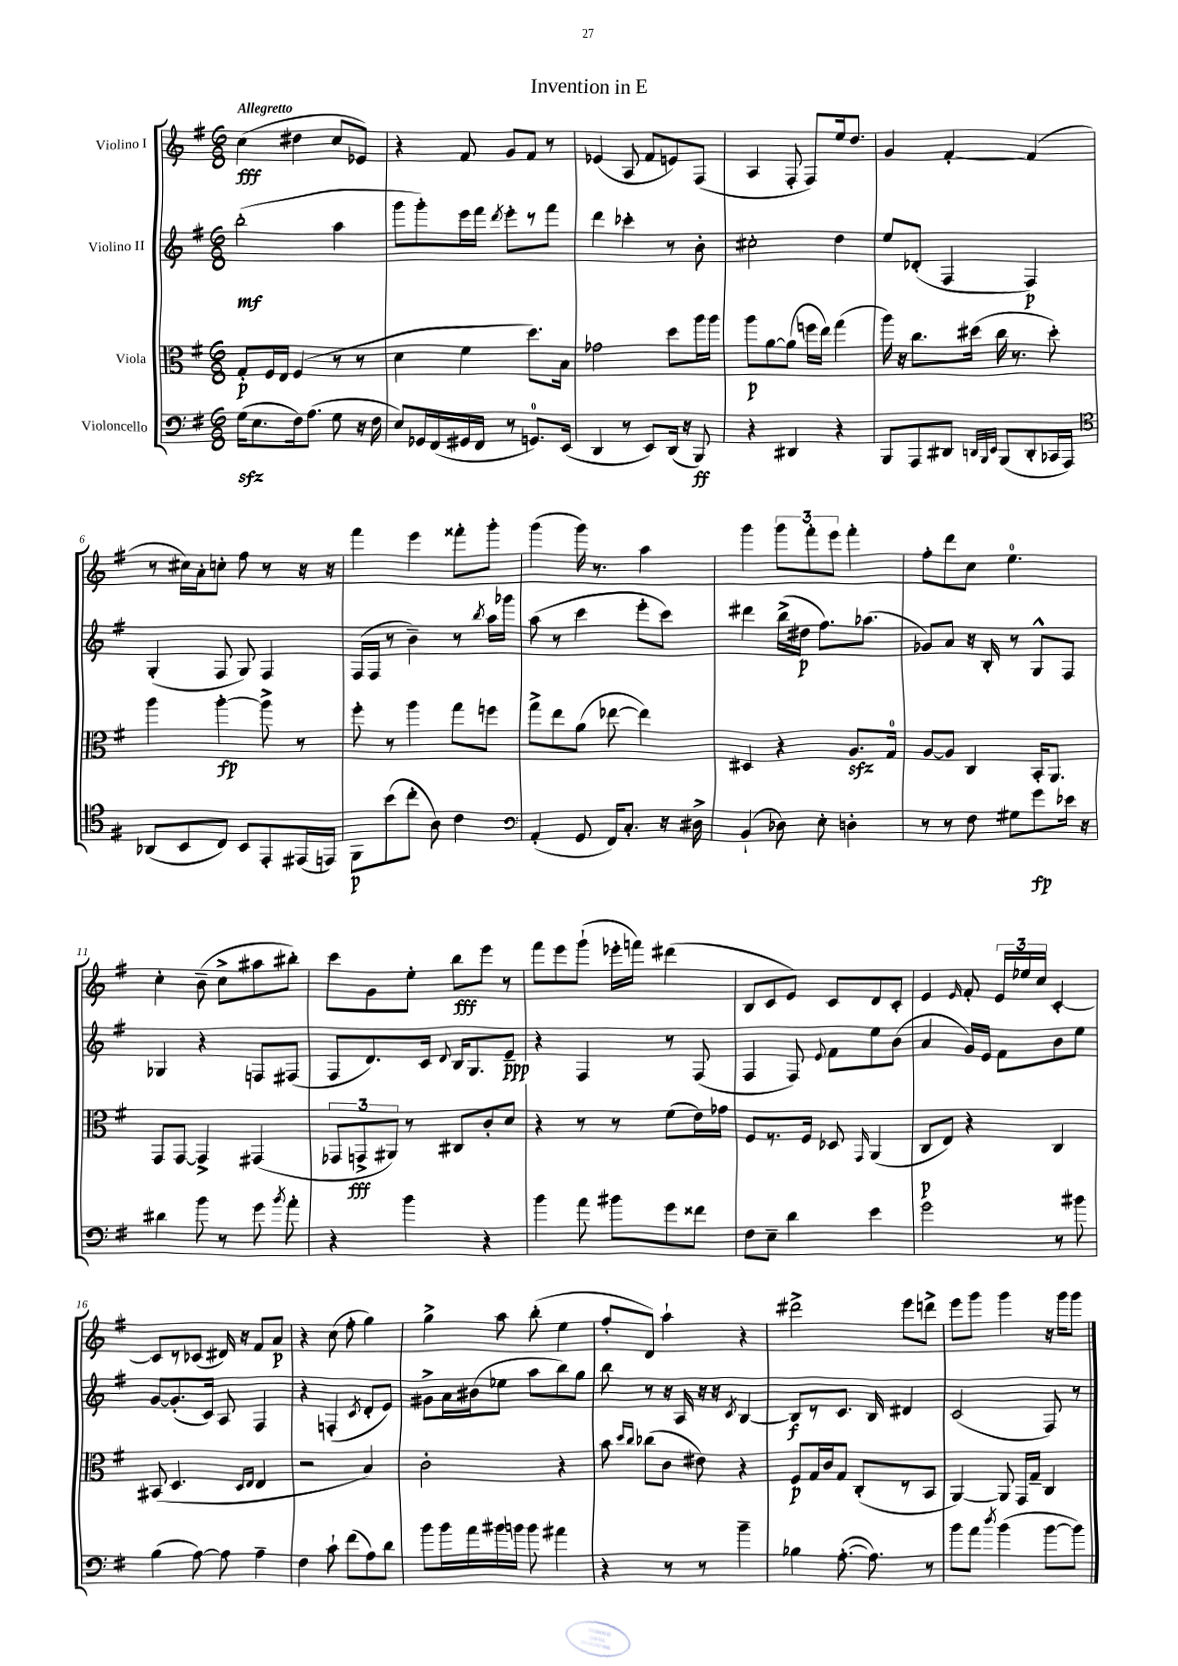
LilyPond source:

\header { title = "Invention in E" }
<<
\new StaffGroup <<
\new Staff = "s0" \with { instrumentName = "Violino I" } {
    \clef treble \key g \major \numericTimeSignature \time 6/8 \tempo "Allegretto"
    \autoBeamOff c''4\fff( dis''4 c''8[ ees'8]) |
    r4 fis'8 g'8[ fis'8] r8 |
    ees'4( a8 fis'8[ e'8) fis8]( |
    a4 fis8-. fis8[) e''16 d''8.] |
    g'4 fis'4~-. fis'4( |
    r8 cis''16[) a'16-. c''8]-. fis''8 r8 r16 r16 |
    fis'''4 e'''4 fisis'''8[-. g'''8]-. |
    g'''4( g'''16) r8. a''4 |
    g'''4 \tuplet 3/2 { g'''8[ fis'''8-. e'''8] } fis'''4-. |
    fis''8[-. d'''8 c''8] e''4.-0 |
    c''4-. b'8--( c''8[-> ais''8 bis''8]-.) |
    c'''8[ g'8 e''8]-. b''8[\fff e'''8] r8 |
    fis'''8[ e'''8 g'''8]-!( ees'''16[-. f'''16]) dis'''4( |
    b8[ c'8 e'8]) c'8[ d'8 c'8]-. |
    e'4 \grace { e'16 } fis'8-. \tuplet 3/2 { e'16[ ees''16 c''16] } c'4~-. |
    c'8[ r8 ces'8]( dis'16) r16 fis'8[ a'8]\p |
    r4 c''8( fis''8-. g''4) |
    g''4-> a''8 b''8-.( e''4 |
    fis''8[-. d'8]) a''4-! r4 |
    dis'''2-> e'''8[ d'''8]-> |
    e'''8[ g'''8] g'''4 r16 g'''16[ g'''8] \bar "|." |
}
\new Staff = "s1" \with { instrumentName = "Violino II" } {
    \clef treble \key g \major \numericTimeSignature \time 6/8
    \autoBeamOff b''2-.\mf( a''4 |
    g'''8[ g'''8-.) e'''16 fis'''16] \acciaccatura { d'''8 } e'''8[-. r8 fis'''8] |
    d'''4 ces'''4-. r8 b'8-. |
    cis''2-. d''4 |
    e''8[ des'8]-.( fis4 fis4\p) |
    g4-.( fis8 g8) fis4 |
    fis16[( fis16] r8 b'4--) r8 \acciaccatura { b''8 } a''16[ ges'''16] |
    a''8( r8 c'''4 e'''8[-. c'''8]) |
    dis'''4 b''16[->( dis''16]\p fis''8.[) aes''8.]( |
    ges'8[) a'8] r16 b16-. r8 g8[-^ fis8] |
    ges4 r4 f8[ fis8]( |
    fis8[ d'8.) c'16] \appoggiatura { d'8 } b16[ g8. e'8]--\ppp |
    r4 fis4 r8 fis8( |
    fis4 fis8) \appoggiatura { e'8 } fis'8[ e''8 b'8]( |
    a'4 g'16[) e'16] fis'8[ b'8 e''8] |
    g'8[~ g'8.-.( c'16]) a8 fis4 |
    r4 f4-.( \acciaccatura { c'8 } d'8[-. e'8]) |
    gis'8[-> a'16 bis'16( ees''8] a''8[ b''8) g''8] |
    b''8 r8 r16 a16 r16 r16 \acciaccatura { c'8 } b4~ |
    b8[\f r8 c'8.] b16 dis'4 |
    c'2( fis8) r8 \bar "|." |
}
\new Staff = "s2" \with { instrumentName = "Viola" } {
    \clef alto \key g \major \numericTimeSignature \time 6/8
    \autoBeamOff g8[-.\p fis16 e16] fis4( r8 r8 |
    d'4 fis'4 d''8.[) b16] |
    ges'2 d''8[ a''16 a''16] |
    a''8[\p a'8~ a'8]( f''16[ e''16]) g''4( |
    a''16) r16 c''8.[ dis''16]( c''16 r8. dis''8-.) |
    a''4 a''4~-.\fp a''8-> r8 |
    fis''8-. r8 a''4 g''8[ f''8] |
    g''8[-> e''8 a'8]( ees''8~ ees''4) |
    dis4 r4 a8.[\sfz g16]-0 |
    a8[~ a8] c4 b,16[-. a,8.] |
    g,8[ g,8]~ g,4-> gis,4( |
    \tuplet 3/2 { ges,8[ g,8->\fff ais,8]) } r8 cis8[ c'8-. d'8] |
    r4 r8 r8 fis'8[( e'16) ges'16] |
    fis8[ r8. fis16] des8 \grace { g,16 } a,4( |
    c8[\p e8]) r4 c4 |
    bis,8( d4. \grace { d16[ e16] } e4 |
    r2 b4) |
    c'2-. r4 |
    b'8 \grace { d''16[ c''16] } ces''8[( c'8] eis'8) r4 |
    fis8[\p g16 c'16 g8] c8[-.( r8 b,8] |
    a,4~) a,8 g,16[ g16]-- c4 \bar "|." |
}
\new Staff = "s3" \with { instrumentName = "Violoncello" } {
    \clef bass \key g \major \numericTimeSignature \time 6/8
    \autoBeamOff g16[\sfz( e8. fis16) a8.]( g8 r16 fis16 |
    e8[) ges,16 fis,16( gis,16 fis,16] r8 g,8.[-0) e,16]( |
    d,4 r8 e,8[) d,16]( r16 b,,8\ff) |
    r4 dis,4 r4 |
    b,,8[ a,,8 dis,8] \grace { d,32[ b,,32 e,32] } b,,8[( d,8-. ces,16 a,,16]) |
    \clef tenor aes,8[( b,8 c8]) b,8[ e,8-. eis,16( e,16]) |
    fis,8[\p b'8( c''8]-. a8) c'4 |
    \clef bass a,4-.( g,8 fis,16[) c8.]-. r16 dis16-> |
    b,4-!( des8) e8-. d4-. |
    r8 r8 fis8 gis8[ g'8\fp ees'16] r16 |
    dis'4 b'8 r8 g'8 \acciaccatura { b'8 } a'8-. |
    r4 b'4 r4 |
    b'4 a'8 bis'8[ g'8 fisis'8] |
    fis8[ e8]-- d'4 e'4 |
    g'2 r8 bis'8 |
    b4( a8~) a8 a4-- |
    fis4 c'8-! fis'8[( a8) d'8] |
    b'8[ b'16 a'16 bis'16 b'16] b'8 ais'4 |
    r4 r8 r8 b'4-- |
    bes4 a8.~-.( a8.) r8 |
    b'8[ a'8] \acciaccatura { d''8 } b'4( b'8[~ b'8]) \bar "|." |
}
>>
>>
